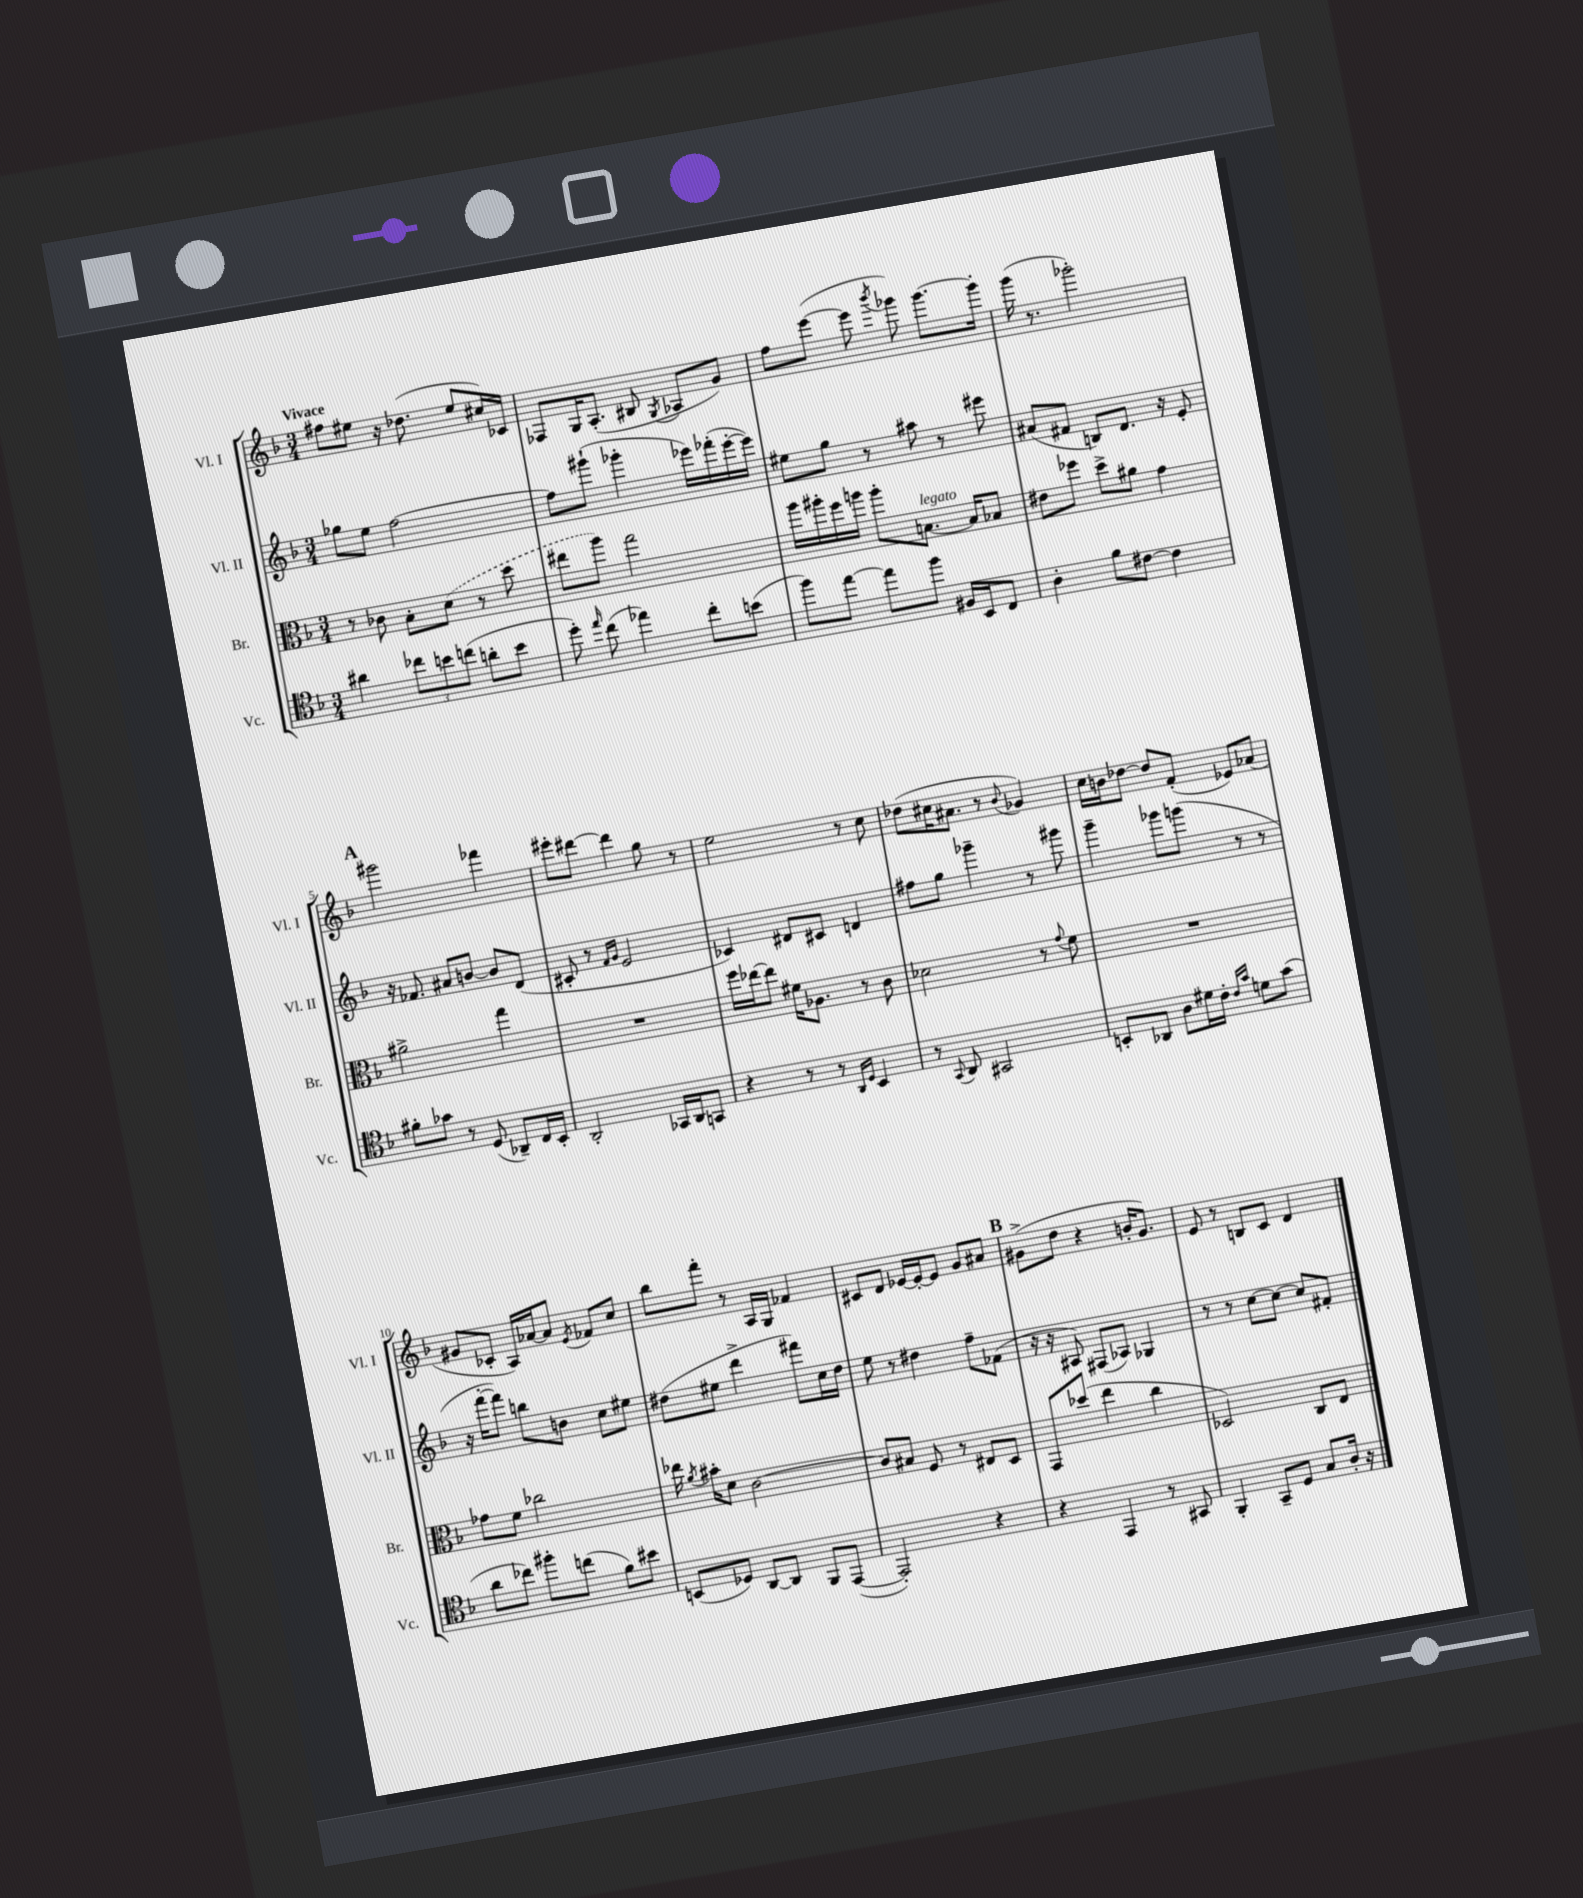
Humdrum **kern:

**kern	**kern	**kern	**kern
*staff4	*staff3	*staff2	*staff1
*clefC4	*clefC3	*clefG2	*clefG2
*k[b-]	*k[b-]	*k[b-]	*k[b-]
*M3/4	*M3/4	*M3/4	*M3/4
4a#	8r	8gg-	8ff#
.	8c-	8ee	8ee#
12cc-	8B-'	[2ff	16r
.	.	.	(8.dd-
12b	.	.	.
.	(8d	.	.
(12cc	.	.	.
8a'	8r	.	8ee#
8b	8dd	.	16cc#)
.	.	.	16c-
=	=	=	=
8dd')	8ee#	8ff]	8F-
16qqee	.	.	.
(8cc	8aa)	(8ggg#`	16G
.	.	.	(8.A'
4ee-)	2gg	4ggg-'	.
.	.	.	8B#
.	.	.	8qG
8cc'	.	16eee-)	8A-
.	.	(16fff-'	.
(8b	.	[16eee-'	8g)
.	.	16eee-])	.
=	=	=	=
8ff)	16aa	8ee#	8ff
.	16aa#'	.	.
[8ee	16ff	8gg	([8eee
.	16aa	.	.
8ee]	8aa'	8r	8eee]
.	.	.	8qbbb-
8ff	[8.B	8aa#	8ggg-)
16F#	.	8r	[8.ggg-
16BB-	16B]	.	.
8C	8B-	8eee#	.
.	.	.	16ggg-']
=	=	=	=
4A'	8e#	(8a#	(16ggg
.	.	.	8.r
.	8ff-	8f#	.
8f	8dd^	8B)	2ggg-')
[8c#	8a#	8.d	.
4c#]	4g	.	.
.	.	16r	.
.	.	8e'	.
=	=	=	=
8f#'	2a#^	16r	2ggg#
.	.	8.f-	.
8g-	.	.	.
8r	.	8a#	.
(8D	.	[8b	.
8AA-~)	4gg	8b]	4fff-
16C	.	(8d	.
16BB-'	.	.	.
=	=	=	=
2AA'	2.r	8c#'	8eee#'
.	.	8r	[8ddd#
.	.	16qqf	.
.	.	16qqg	.
.	.	2e	4ddd#]
16GG-	.	.	8gg
16AA	.	.	.
8GG	.	.	8r
=	=	=	=
4r	16ff	4c-)	2ee
.	[16ee-	.	.
.	8ee-]	.	.
8r	16f#	8d#	.
.	8.A-	.	.
8r	.	8c#	.
16qqAA	.	.	.
16qqD	.	.	.
4BB-	8r	4d	8r
.	8c	.	8cc
=	=	=	=
8r	2d-	8ff#	(8dd-
8qqGG	.	.	.
8AA	.	8gg	16cc#
.	.	.	8.a#
2GG#	.	4ggg-~	.
.	.	.	8r
.	.	.	8qqb-
.	8r	8r	4g-)
.	8qqg	.	.
.	8f	8ggg#	.
=	=	=	=
8BB'	2.r	4ggg~	16cc
.	.	.	16b
8AA-	.	.	[8dd-
8A	.	8ggg-	8dd-]
16d#	.	(8ggg	(8f'
16c'	.	.	.
16qqc	.	.	.
16qqg	.	.	.
8d	.	8r	8e-)
(8g	.	8r	(8a-
=	=	=	=
8a	8g-	16r	8g#
.	.	[16fff'	.
8cc-)	8f	8fff])	8c-'
8ff#'	2cc-	8bb	16A)
.	.	.	[16a-
(8cc	.	8b	8a-]
.	.	.	8qe
8f)	.	8cc	8f-
8b#	.	8ee#	8cc
=	=	=	=
(8BB	16ee-	(8dd#	8bb-
.	8qa	.	.
.	16b#'	.	.
8D-)	8d	8ee#	8fff'
[8AA	[2c	4ddd^	8r
8AA]	.	.	16A
.	.	.	16G
8FF	.	8fff#)	4f-
([8EE	.	16cc	.
.	.	16dd#	.
=	=	=	=
2EE'])	8c]	8ee	8c#
.	8B#	8r	8d
.	8F	4dd#	[16e-
.	.	.	16e-'_
.	8r	.	8e-]
4r	8E#	8ff~	8g
.	8D	(8f-	8a#
=	=	=	=
4r	8GG	16r	(8g#^
.	.	16r	.
.	(8dd-	8A#)	8dd
4EE	4ee	(8F#	4r
.	.	8A-)	.
8r	4cc	4G-	16b'
.	.	.	8.g#)
8GG#	.	.	.
=	=	=	=
4FF'	2D-)	8r	8e
.	.	8r	8r
8GG~	.	[8cc	8B
8D	.	8cc_	8c
8G	8C	8cc]	4d
16A'	8E	8f#'	.
16r	.	.	.
==	==	==	==
*-	*-	*-	*-
